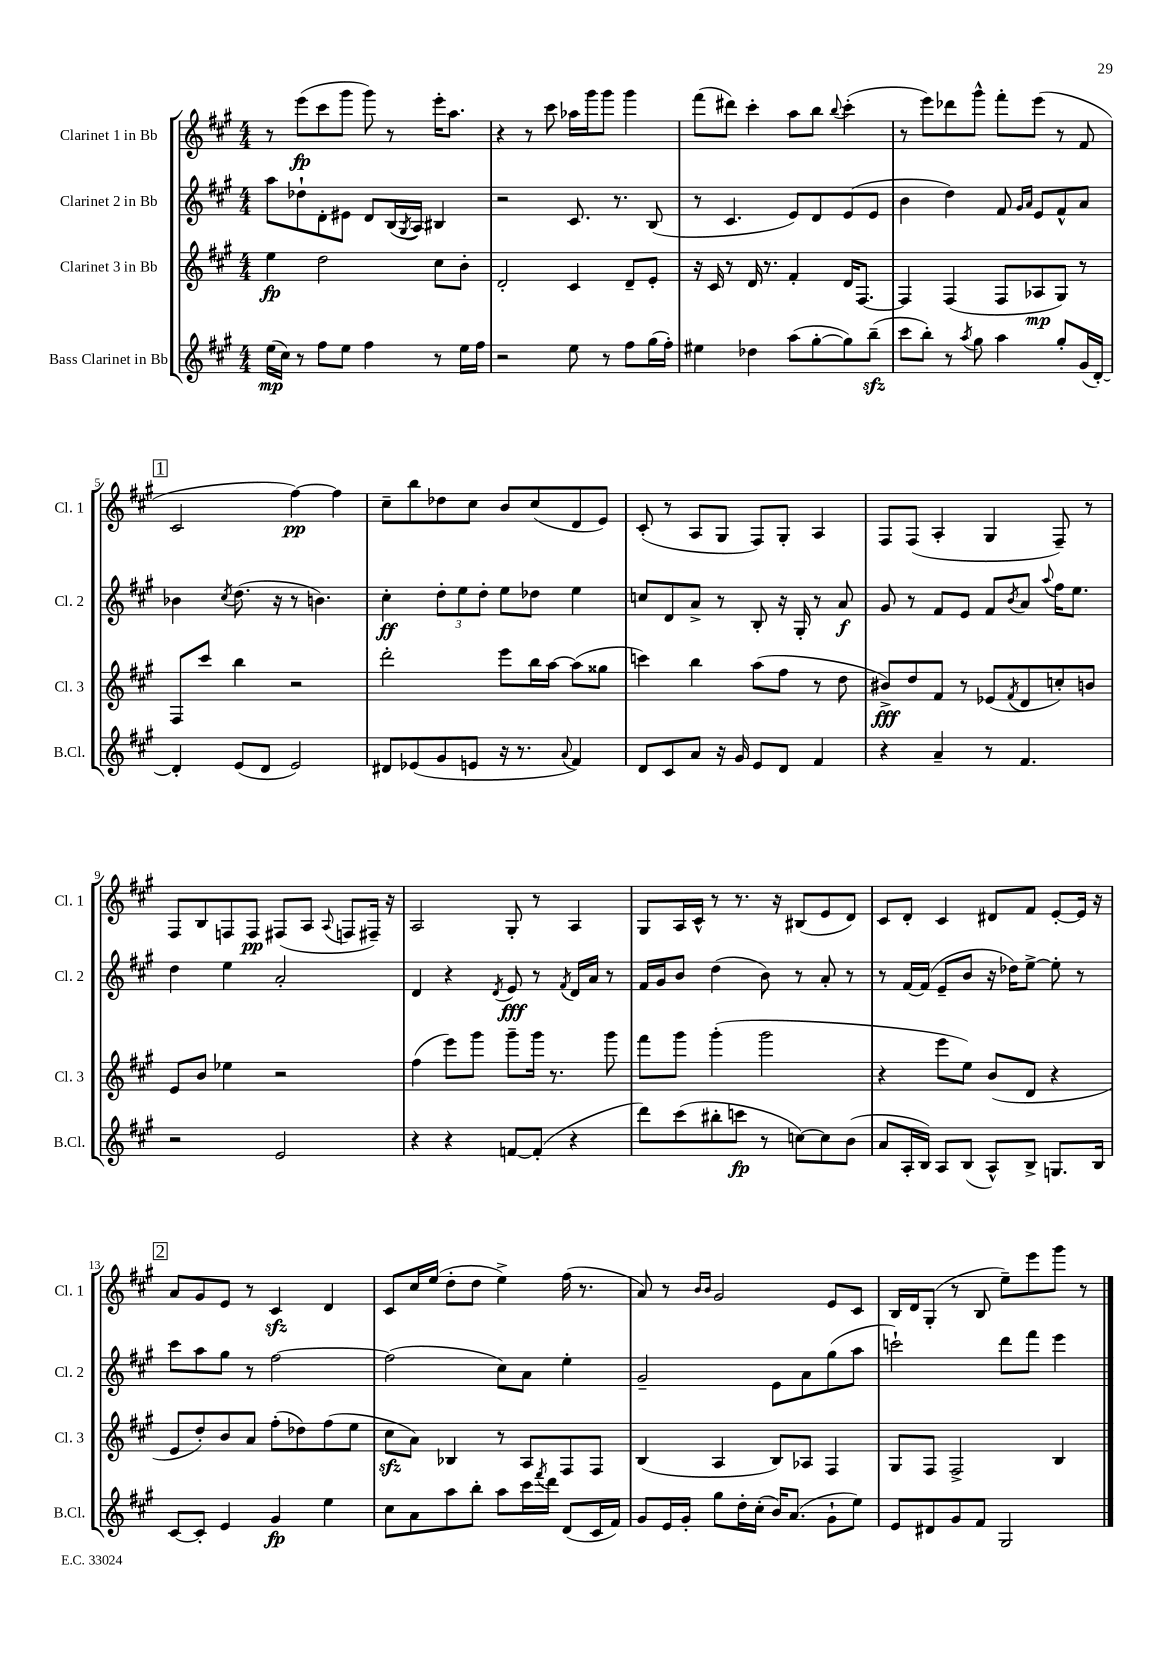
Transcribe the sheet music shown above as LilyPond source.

<<
\new StaffGroup <<
\new Staff = "s0" \with { instrumentName = "Clarinet 1 in Bb" shortInstrumentName = "Cl. 1" } {
    \clef treble \key a \major \numericTimeSignature \time 4/4
    r8 e'''8\fp( cis'''8 gis'''8 gis'''8) r8 e'''16-. a''8. |
    r4 r8 cis'''8 aes''16 gis'''16 gis'''8 gis'''4 |
    fis'''8( dis'''8) cis'''4-. a''8 b''8 \appoggiatura { b''8 } cis'''4-.( |
    r8 e'''8) des'''8 gis'''8-^ fis'''8-. e'''8( r8 fis'8 |
    \mark \markup { \box "1" } cis'2 fis''4~\pp) fis''4 |
    cis''8-- b''8 des''8 cis''8 b'8 cis''8( d'8 e'8) |
    cis'8-.( r8 a8 gis8 fis8) gis8-. a4 |
    fis8 fis8( a4-. gis4 fis8--) r8 |
    fis8 b8 f8 f8\pp fis8( a8 \appoggiatura { a8 } f8 fis16--) r16 |
    a2 gis8-. r8 a4 |
    gis8 a16 cis'16-^ r8 r8. r16 bis8( e'8 d'8) |
    cis'8 d'8-. cis'4 dis'8 fis'8 e'8~-. e'16 r16 |
    \mark \markup { \box "2" } a'8 gis'8 e'8 r8 cis'4\sfz d'4 |
    cis'8 cis''16 e''16( d''8-. d''8 e''4->) fis''16( r8. |
    a'8) r8 \grace { b'16 b'16 } gis'2 e'8 cis'8 |
    b16 d'16 gis8-.( r8 b8 e''8--) e'''8 gis'''8 r8 \bar "|." |
}
\new Staff = "s1" \with { instrumentName = "Clarinet 2 in Bb" shortInstrumentName = "Cl. 2" } {
    \clef treble \key a \major \numericTimeSignature \time 4/4
    a''8 des''8-! d'8-. eis'8 d'8 b16( \acciaccatura { gis8 } a16) bis4 |
    r2 cis'8. r8. b8( |
    r8 cis'4. e'8) d'8 e'8( e'8 |
    b'4 d''4) fis'8 \grace { gis'16 a'16 } e'8 fis'8-^ a'8 |
    \mark \markup { \box "1" } bes'4 \acciaccatura { cis''8 } d''8.( r16 r8 b'4.) |
    cis''4-.\ff \tuplet 3/2 { d''8-. e''8 d''8-. } e''8 des''8 e''4 |
    c''8 d'8 a'8-> r8 b8-. r16 gis16-. r8 a'8\f |
    gis'8 r8 fis'8 e'8 fis'8 \acciaccatura { b'8 } a'8 \appoggiatura { a''8 } fis''16 e''8. |
    d''4 e''4 a'2-. |
    d'4 r4 \acciaccatura { d'8 } e'8\fff r8 \acciaccatura { fis'8 } d'16 a'16 r8 |
    fis'16 gis'16 b'8 d''4( b'8) r8 a'8-. r8 |
    r8 fis'16~ fis'16( e'8-- b'8 r16 des''16) e''8~-> e''8-. r8 |
    \mark \markup { \box "2" } cis'''8 a''8 gis''8 r8 fis''2~ |
    fis''2( cis''8) a'8 e''4-. |
    gis'2-- e'8 a'8 gis''8( a''8 |
    c'''2-!) d'''8 fis'''8 e'''4 \bar "|." |
}
\new Staff = "s2" \with { instrumentName = "Clarinet 3 in Bb" shortInstrumentName = "Cl. 3" } {
    \clef treble \key a \major \numericTimeSignature \time 4/4
    e''4\fp d''2 cis''8 b'8-. |
    d'2-. cis'4 d'8-- e'8-. |
    r16 cis'16 r8 d'16 r8. fis'4-. d'16 fis8.~ |
    fis4 fis4( fis8 aes8\mp gis8) r8 |
    \mark \markup { \box "1" } fis8 cis'''8 b''4 r2 |
    d'''2-. e'''8 b''16 a''16~ a''8( gisis''8 |
    c'''4) b''4 a''8( fis''8 r8 d''8 |
    bis'8->\fff) d''8 fis'8 r8 ees'8( \acciaccatura { fis'8 } d'8 c''8-.) b'8 |
    e'8 b'8 ees''4 r2 |
    fis''4( e'''8) gis'''8 gis'''8-- gis'''16 r8. gis'''8 |
    fis'''8 gis'''8 gis'''4-.( gis'''2 |
    r4 e'''8 e''8) b'8( d'8 r4 |
    \mark \markup { \box "2" } e'8 d''8-.) b'8 a'8 fis''8-.( des''8) fis''8( e''8 |
    cis''8\sfz a'8) bes4 r8 a8 fis8 fis8 |
    b4( a4 b8) aes8 fis4 |
    gis8 fis8 fis2-> b4 \bar "|." |
}
\new Staff = "s3" \with { instrumentName = "Bass Clarinet in Bb" shortInstrumentName = "B.Cl." } {
    \clef treble \key a \major \numericTimeSignature \time 4/4
    e''16\mp( cis''16) r8 fis''8 e''8 fis''4 r8 e''16 fis''16 |
    r2 e''8 r8 fis''8 gis''16( fis''16-.) |
    eis''4 des''4 a''8( gis''8~-. gis''8) b''8--\sfz( |
    cis'''8 b''8-.) r8 \acciaccatura { a''8 } gis''8 a''4 gis''8-. gis'16( d'16~-.) |
    \mark \markup { \box "1" } d'4-. e'8( d'8 e'2) |
    dis'8 ees'8( gis'8 e'8 r16 r8. \appoggiatura { a'8 } fis'4) |
    d'8 cis'8 a'8 r16 gis'16 e'8 d'8 fis'4 |
    r4 a'4-- r8 fis'4. |
    r2 e'2 |
    r4 r4 f'8~ f'8-.( r4 |
    d'''8) cis'''8( bis''8-. c'''8\fp r8 c''8~) c''8 b'8( |
    a'8 a16-. b16) a8 b8( a8-^) b8-> g8. b16 |
    \mark \markup { \box "2" } cis'8~ cis'8-. e'4 gis'4\fp e''4 |
    cis''8 a'8 a''8 b''8-. a''8 cis'''16 \acciaccatura { fis'''8 } d'''16 d'8( cis'16 fis'16) |
    gis'8 e'16 gis'16-. gis''8 d''16-. cis''16-.( b'16) a'8.( gis'8-! e''8) |
    e'8 dis'8 gis'8 fis'8 gis2 \bar "|." |
}
>>
>>
